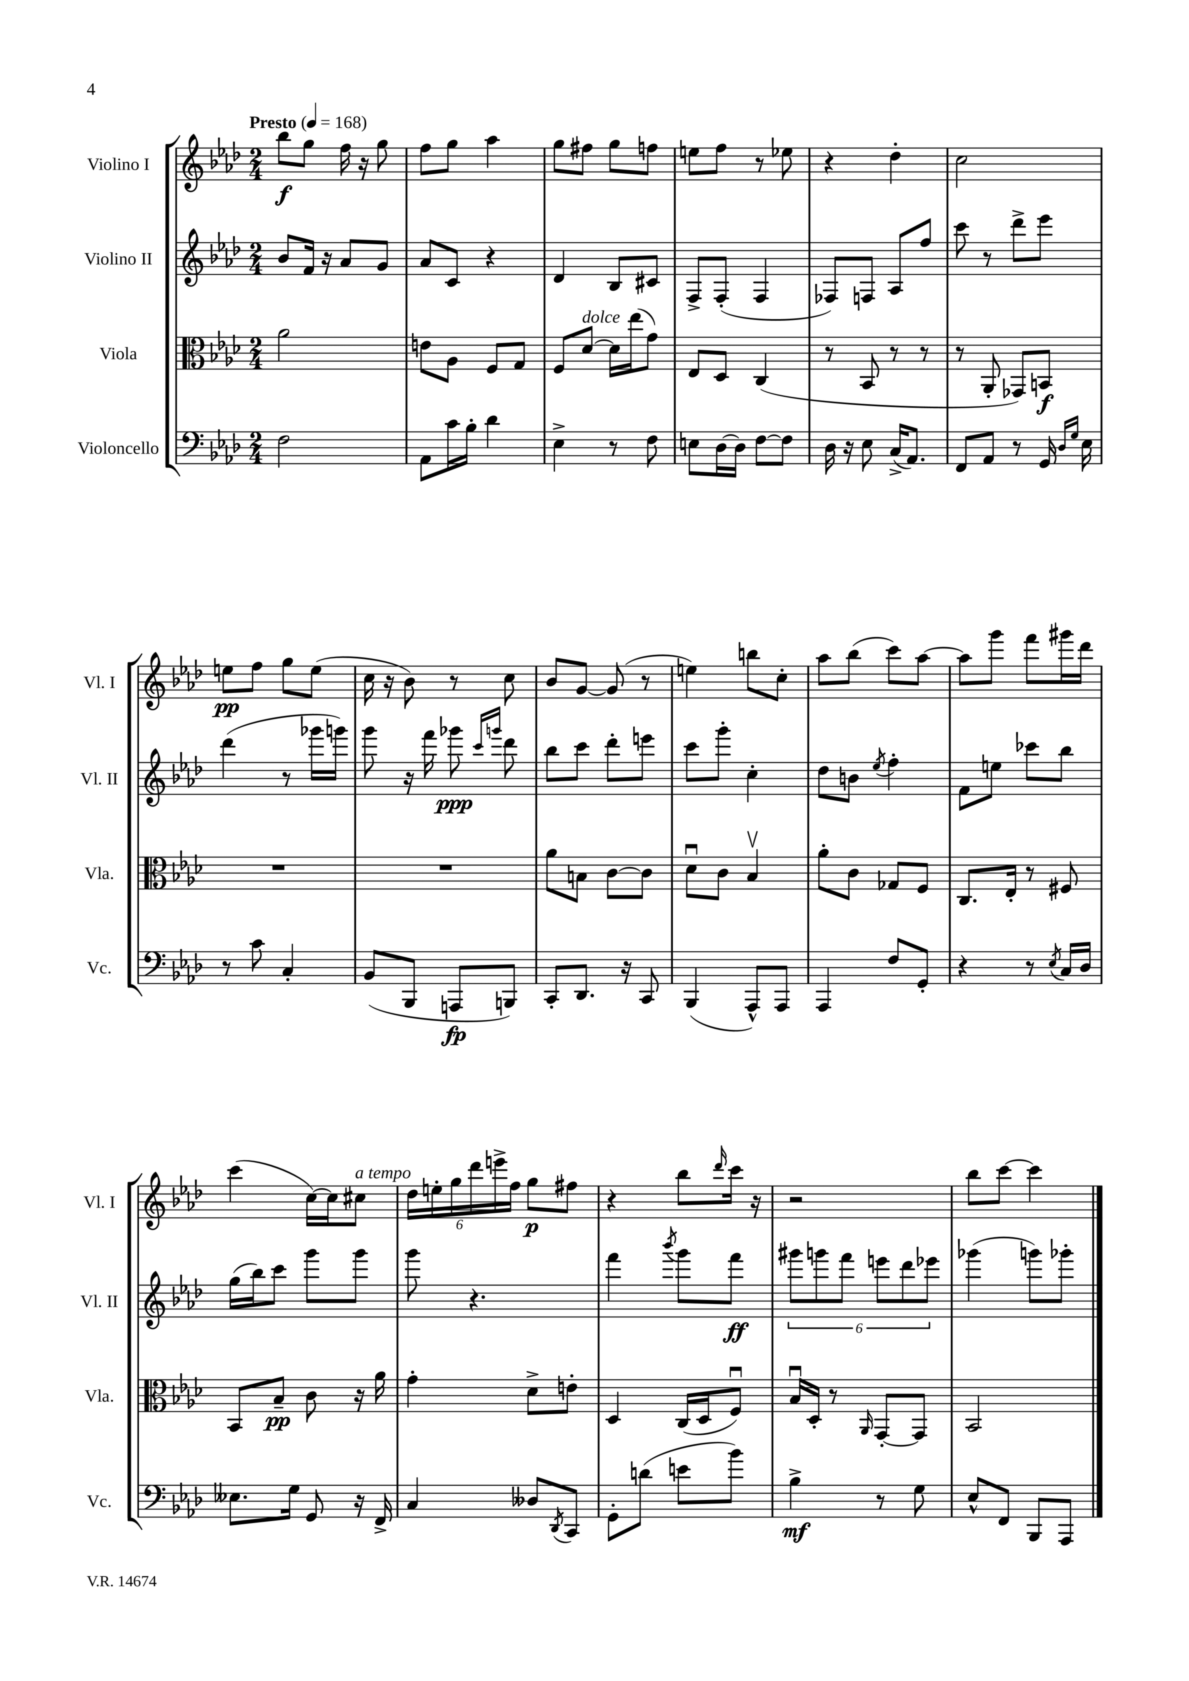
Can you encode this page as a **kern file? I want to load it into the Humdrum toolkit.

**kern	**dynam	**kern	**dynam	**kern	**dynam	**kern	**dynam
*part4	*part4	*part3	*part3	*part2	*part2	*part1	*part1
*staff4	*staff4	*staff3	*staff3	*staff2	*staff2	*staff1	*staff1
*I"Violoncello	*	*I"Viola	*	*I"Violino II	*	*I"Violino I	*
*I'Vc.	*	*I'Vla.	*	*I'Vl. II	*	*I'Vl. I	*
*clefF4	*	*clefC3	*	*clefG2	*	*clefG2	*
*k[b-e-a-d-]	*	*k[b-e-a-d-]	*	*k[b-e-a-d-]	*	*k[b-e-a-d-]	*
*M2/4	*	*M2/4	*	*M2/4	*	*M2/4	*
*MM168	*	*MM168	*	*MM168	*	*MM168	*
=1	=1	=1	=1	=1	=1	=1	=1
!	!	!	!	!	!	!LO:TX:a:B:t=Presto	!
2F\	.	2a-\	.	8b-/L	.	8bb-\L	f
.	.	.	.	16f/Jk	.	8gg\J	.
.	.	.	.	16r	.	.	.
.	.	.	.	8a-/L	.	16ff\	.
.	.	.	.	.	.	16r	.
.	.	.	.	8g/J	.	8gg\	.
=2	=2	=2	=2	=2	=2	=2	=2
8AA-\L	.	8en\L	.	8a-/L	.	8ff\L	.
16c\L	.	8A-\J	.	8c/J	.	8gg\J	.
16B-'\JJ	.	.	.	.	.	.	.
4d-\	.	8F/L	.	4r	.	4aa-\	.
.	.	8G/J	.	.	.	.	.
=3	=3	=3	=3	=3	=3	=3	=3
4E-^\	.	8F/L	.	4d-/	.	8gg\L	.
!	!	!LO:TX:a:i:t=dolce	!	!	!	!	!
.	.	[8d-/J	.	.	.	8ff#X\J	.
8r	.	16d-\LL]	.	8B-/L	.	8gg\L	.
.	.	(16ee-\J	.	.	.	.	.
8F\	.	8g\J)	.	8c#X/J	.	8ffn\J	.
=4	=4	=4	=4	=4	=4	=4	=4
8En\L	.	8E-/L	.	8F^/L	.	8een\L	.
[16D-\L	.	8D-/J	.	(8F'/J	.	8ff\J	.
16D-\JJ]	.	.	.	.	.	.	.
[8F\L	.	(4C/	.	4F/	.	8r	.
8F\J]	.	.	.	.	.	8ee-X\	.
=5	=5	=5	=5	=5	=5	=5	=5
16D-\	.	8r	.	8F-X/L)	.	4r	.
16r	.	.	.	.	.	.	.
8E-\	.	8BB-/	.	8Fn/J	.	.	.
(16C^/KL	.	8r	.	8A-/L	.	4dd-'\	.
8.AA-/J)	.	.	.	.	.	.	.
.	.	8r	.	8ff/J	.	.	.
=6	=6	=6	=6	=6	=6	=6	=6
8FF/L	.	8r	.	8ccc\	.	2cc\	.
8AA-/J	.	8AA-'/	.	8r	.	.	.
8r	.	8GG-X/L)	.	8ddd-^\L	.	.	.
16GG/	.	8BBn/J	f	8eee-\J	.	.	.
16qqD-/LL	.	.	.	.	.	.	.
16qqG/JJ	.	.	.	.	.	.	.
16E-\	.	.	.	.	.	.	.
!!LO:LB:g=z
=7	=7	=7	=7	=7	=7	=7	=7
8r	.	2r	.	(4ddd-\	.	8een\L	pp
8c\	.	.	.	.	.	8ff\J	.
4C'/	.	.	.	8r	.	8gg\L	.
.	.	.	.	16ggg-X\LL	.	(8ee\J	.
.	.	.	.	16gggn\JJ)	.	.	.
=8	=8	=8	=8	=8	=8	=8	=8
(8BB-/L	.	2r	.	8ggg\	.	16cc\	.
.	.	.	.	.	.	16r	.
8BBB-/J	.	.	.	16r	.	8b-\)	.
.	.	.	.	16fff\	.	.	.
8AAAn/L	fp	.	.	8ggg-X\	ppp	8r	.
.	.	.	.	16qqccc/LL	.	.	.
.	.	.	.	16qqgggn/JJ	.	.	.
8BBBn/J)	.	.	.	8ddd-\	.	8cc\	.
=9	=9	=9	=9	=9	=9	=9	=9
8CC'/L	.	8a-\L	.	8bb-\L	.	8b-/L	.
8.DD-/J	.	8Bn\J	.	8ccc\J	.	[8g/J	.
.	.	[8c\L	.	8ddd-'\L	.	(8g/]	.
16r	.	.	.	.	.	.	.
8CC/	.	8c\J]	.	8eeen\J	.	8r	.
=10	=10	=10	=10	=10	=10	=10	=10
(4BBB-/	.	8d-u\L	.	8ccc\L	.	4een\)	.
.	.	8c\J	.	8ggg'\J	.	.	.
8AAA-^^/L)	.	4B-v/	.	4cc'\	.	8bbn\L	.
8AAA-/J	.	.	.	.	.	8cc'\J	.
=11	=11	=11	=11	=11	=11	=11	=11
4AAA-/	.	8a-'\L	.	8dd-\L	.	8aa-\L	.
.	.	8c\J	.	8bn\J	.	(8bb-\J	.
.	.	.	.	8qee-/	.	.	.
8F/L	.	8G-X/L	.	4ff'\	.	8ccc\L)	.
8GG'/J	.	8F/J	.	.	.	[8aa-\J	.
=12	=12	=12	=12	=12	=12	=12	=12
4r	.	8.C/L	.	8f\L	.	8aa-\L]	.
.	.	.	.	8een\J	.	8ggg\J	.
.	.	16E-'/Jk	.	.	.	.	.
8r	.	8r	.	8ccc-X\L	.	8fff\L	.
8qE-/	.	.	.	.	.	.	.
16C/LL	.	8F#X/	.	8bb-\J	.	16ggg#X\L	.
16D-/JJ	.	.	.	.	.	16ddd-\JJ	.
!!LO:LB:g=z
=13	=13	=13	=13	=13	=13	=13	=13
8.E--X\L	.	8BB-/L	.	(16gg\LL	.	(4ccc\	.
.	.	.	.	16bb-\J)	.	.	.
.	.	8B-~/J	pp	8ccc\J	.	.	.
16G\Jk	.	.	.	.	.	.	.
8GG/	.	8c\	.	8ggg\L	.	[16cc\LL)	.
.	.	.	.	.	.	16cc\J]	.
!	!	!	!	!	!	!LO:TX:a:i:t=a tempo	!
16r	.	16r	.	8ggg\J	.	8cc#X\J	.
16FF^/	.	16a-\	.	.	.	.	.
=14	=14	=14	=14	=14	=14	=14	=14
4C/	.	4g'\	.	8ggg\	.	24dd-\LL	.
.	.	.	.	.	.	24een'\	.
.	.	.	.	.	.	24gg\	.
.	.	.	.	4.r	.	24ddd-\	.
.	.	.	.	.	.	24eeen^\	.
.	.	.	.	.	.	24ff\JJ	.
8D--X/L	.	8d-^\L	.	.	.	8gg\L	p
8qDD-/	.	.	.	.	.	.	.
8CC/J	.	8en'\J	.	.	.	8ff#X\J	.
=15	=15	=15	=15	=15	=15	=15	=15
8GG'\L	.	4D-/	.	4fff\	.	4r	.
(8dn\J	.	.	.	.	.	.	.
.	.	.	.	8qbbb-/	.	.	.
8en\L	.	(16C/LL	.	8ggg\L	.	8bb-\L	.
.	.	16D-/J	.	.	.	.	.
.	.	.	.	.	.	16qqddd-/	.
8b-\J)	.	8Fu/J)	.	8fff\J	ff	16ccc\Jk	.
.	.	.	.	.	.	16r	.
=16	=16	=16	=16	=16	=16	=16	=16
4B-^\	mf	16B-u/LL	.	12ggg#X\L	.	2r	.
.	.	16D-'/JJ	.	.	.	.	.
.	.	.	.	12gggn\	.	.	.
.	.	8r	.	.	.	.	.
.	.	.	.	12fff\J	.	.	.
.	.	16qqAA-/	.	.	.	.	.
8r	.	[8GG'/L	.	12eeen\L	.	.	.
.	.	.	.	12ddd-\	.	.	.
8G\	.	8GG/J]	.	.	.	.	.
.	.	.	.	12eee-X\J	.	.	.
=17	=17	=17	=17	=17	=17	=17	=17
8E-^^/L	.	2BB-/	.	(4ggg-X\	.	8bb-\L	.
8FF/J	.	.	.	.	.	[8ccc\J	.
8BBB-/L	.	.	.	8gggn\L)	.	4ccc\]	.
8AAA-/J	.	.	.	8ggg-X'\J	.	.	.
==	==	==	==	==	==	==	==
*-	*-	*-	*-	*-	*-	*-	*-
